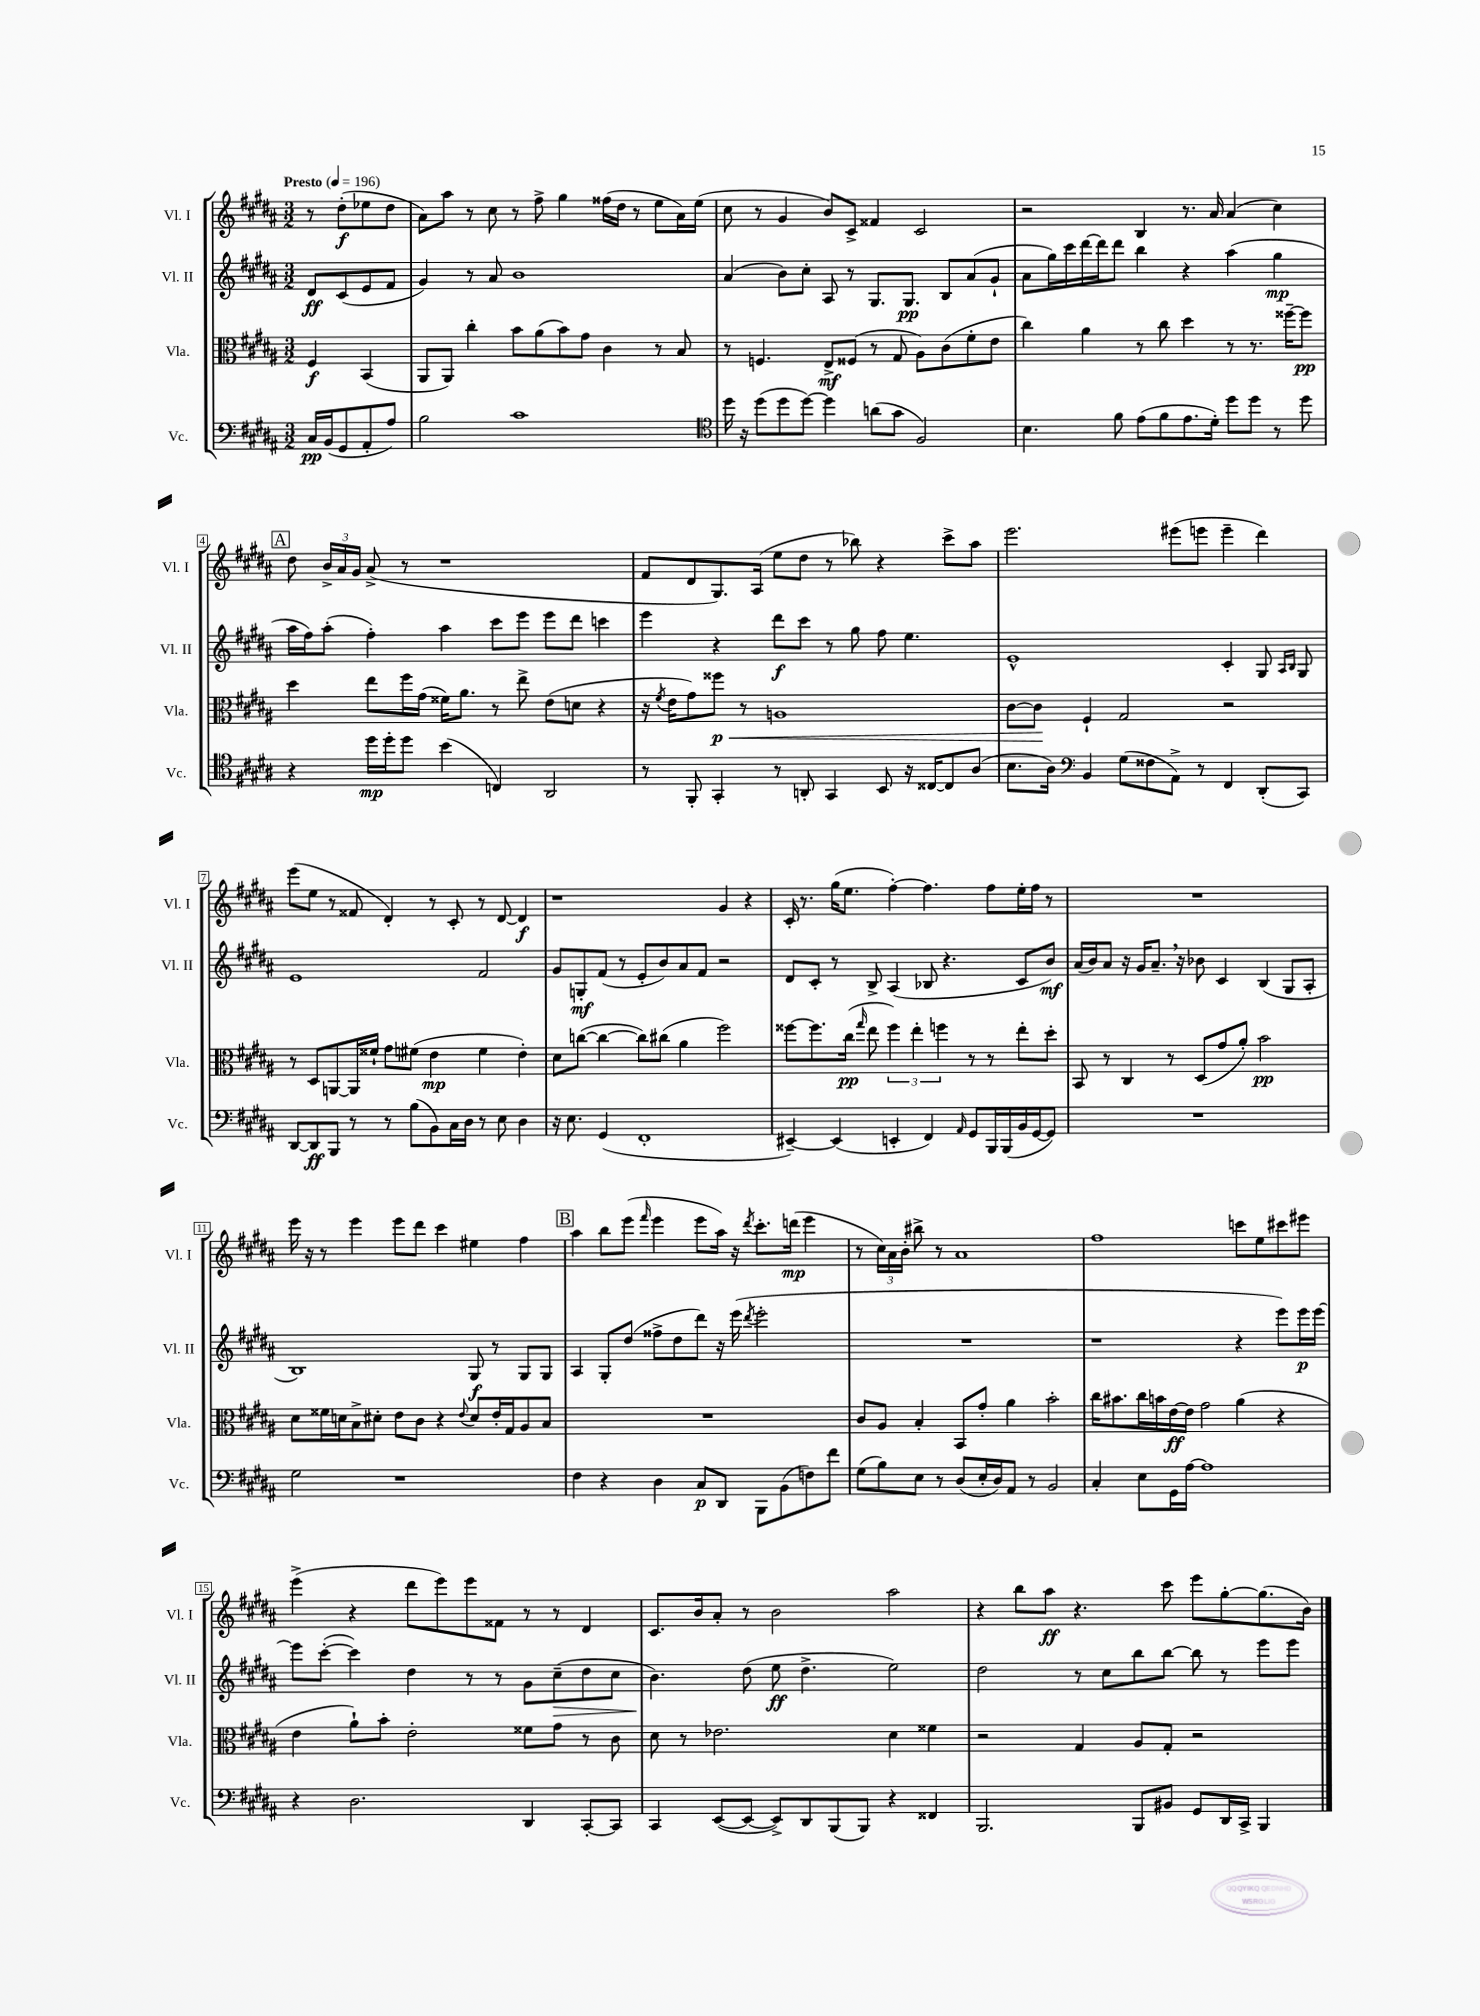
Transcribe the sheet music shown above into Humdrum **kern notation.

**kern	**kern	**kern	**kern
*staff4	*staff3	*staff2	*staff1
*clefF4	*clefC3	*clefG2	*clefG2
*k[f#c#g#d#a#]	*k[f#c#g#d#a#]	*k[f#c#g#d#a#]	*k[f#c#g#d#a#]
*M3/2	*M3/2	*M3/2	*M3/2
*MM196	*MM196	*MM196	*MM196
16C#	4F#	8d#	8r
(16BB	.	.	.
8GG#	.	(8c#	(8dd#'
8AA#'	(4BB	8e	8ee-
8A#)	.	8f#	8dd#
=	=	=	=
2B	8AA#	4g#)	8a#)
.	8AA#)	.	8aa#
.	4cc#'	8r	8r
.	.	8a#	8cc#
1c#	8b	1b	8r
.	(8a#	.	8ff#^
.	8b)	.	4gg#
.	8g#	.	.
.	4c#	.	(16ff##
.	.	.	16dd#
.	.	.	8r
.	8r	.	8ee
.	8B	.	16a#)
.	.	.	(16ee
=	=	=	=
*clefC4	*	*	*
16dd#	8r	(4a#	8cc#
16r	.	.	.
(8dd#	4.F	.	8r
8dd#	.	8b)	4g#
[8dd#)	.	8cc#'	.
4dd#]	8E^	8A#	8b)
.	(8F##	8r	8c#^
(8a	8r	8.G#	4f##
8g#	8G#	.	.
.	.	8.G#	.
2F#)	8A#)	.	2c#
.	(8c#	8B	.
.	8f#'	(8a#	.
.	8e	8g#`	.
=	=	=	=
4.B	4cc#)	8a#	2r
.	.	16gg#)	.
.	.	16ccc#	.
.	4a#	[16ddd#	.
.	.	16ddd#]	.
8f#	.	8ddd#	.
(8e	8r	4bb	4B
8f#	8cc#	.	.
8.e	4dd#	4r	8.r
16d#')	.	.	16a#
8dd#	8r	(4aa#	(4a#
8dd#	8.r	.	.
8r	.	4gg#	4cc#)
.	[16ff##~	.	.
8dd#	8ff##]	.	.
=	=	=	=
4r	4dd#	16aa#	8dd#
.	.	16ff#)	.
.	.	(8aa#'	24b^
.	.	.	24a#
.	.	.	24g#
16dd#	8ee	4ff#')	(8a#^
16dd#'	.	.	.
8dd#	16ff#	.	8r
.	(16g#	.	.
(4b	16f##)	4aa#	1r
.	8.a#	.	.
4C)	8r	8ccc#	.
.	8ee^	8eee	.
2AA#	(8e	8eee	.
.	8d	8ddd#	.
.	4r	4ccc	.
=	=	=	=
8r	16r	4eee	8f#
.	8qf#	.	.
.	16e	.	.
8FF#'	8g#)	.	8d#
4GG#'	8ff##	4r	8.G#)
.	8r	.	.
.	.	.	(16A#
8r	1A	8ddd#	8ee
8AA'	.	8ccc#	8dd#
4GG#	.	8r	8r
.	.	8gg#	8bb-)
8BB	.	8ff#	4r
16r	.	4.ee	.
[16C##	.	.	.
8C##]	.	.	8ccc#^
(8A#	.	.	8aa#
=	=	=	=
8.B	[8c#	1e^^	2.eee
.	8c#]	.	.
16A#)	.	.	.
*clefF4	*	*	*
4BB	4F#`	.	.
(8G#	2G#	.	.
8F##	.	.	.
8AA#^)	.	.	(8eee#
8r	.	.	8eee
4FF#	2r	4c#'	4eee~
(8DD#'	.	8G#	4ddd#)
.	.	16qqA#	.
.	.	16qqB	.
8CC#)	.	8G#	.
=	=	=	=
[8DD#	8r	1e	(8eee
8DD#]	8D#	.	8ee
8BBB	[8AA	.	8r
8r	16AA]	.	8f##
.	16f##`	.	.
8r	8g#	.	4d#')
(8B	(8f#	.	.
8BB)	4e	.	8r
16C#	.	.	8c#'
16D#	.	.	.
8r	4f#	2f#	8r
8E	.	.	[8d#
4D#	4e')	.	4d#]
=	=	=	=
16r	8d#	8g#	1r
8.E	.	.	.
.	([8cc	8G'	.
(4GG#	4cc_	(8f#	.
.	.	8r	.
1FF#'	8cc])	8e'	.
.	(8cc#	8b)	.
.	4a#	8a#	.
.	.	8f#	.
.	2ff#)	2r	4g#
.	.	.	4r
=	=	=	=
[4EE#~)	[8ff##	8d#	16c#'
.	.	.	8.r
.	8.ff##]	8c#'	.
(4EE#]	.	8r	(16gg#
.	(16cc#	.	8.ee
.	16qqgg#	.	.
.	8ee	8B^	.
4EE'	6ff##)	(4A#	[4ff#')
.	6ee'	.	.
4FF#)	.	8B-	4.ff#]
.	6ff	.	.
.	.	4.r	.
16qqAA#	.	.	.
8GG#	8r	.	.
16BBB	8r	.	8ff#
(16BBB	.	.	.
16BB	8ee'	8c#	16ee'
[16GG#	.	.	16ff#
8GG#])	8dd#'	8b)	8r
=	=	=	=
1.r	8BB	(16a#	1.r
.	.	16b)	.
.	8r	8a#	.
.	4C#	16r	.
.	.	16g#	.
.	.	8.a#~	.
.	8r	.	.
.	.	16r	.
.	(8D#	8b-	.
.	8g#	4c#	.
.	8a#')	.	.
.	2b	(4B	.
.	.	8G#	.
.	.	8A#'	.
=	=	=	=
2G#	8d#	1B)	16eee
.	.	.	16r
.	16f##	.	8r
.	16d	.	.
.	8B^	.	4eee
.	8d#'	.	.
1r	8e	.	8eee
.	8c#	.	8ddd#
.	4r	.	4ccc#
.	8qqe	.	.
.	8d#	8G#	4ee#
.	16e'	8r	.
.	16G#	.	.
.	8A#	8G#	4ff#
.	8B	8G#	.
=	=	=	=
4F#	1.r	4A#	4aa#
4r	.	8G#'	8bb
.	.	(8dd#	(8eee
.	.	.	16qqfff#
4D#	.	8ff##^	4eee
.	.	8dd#	.
8C#	.	8ddd#)	8eee
8DD#	.	16r	16aa#)
.	.	(16eee	16r
.	.	8qddd#	8qddd#
8BBB	.	2eee'	8.ccc#'
(8BB	.	.	.
.	.	.	(16ddd
8F)	.	.	4eee
8f#	.	.	.
=	=	=	=
(8G#	8c#	1.r	8r
8B)	8A#	.	24cc#)
.	.	.	24a#
.	.	.	24b'
8E	4B'	.	8bb#^
8r	.	.	8r
(8D#	8BB	.	1a#
16E'	8g#'	.	.
16D#)	.	.	.
8AA#	4a#	.	.
8r	.	.	.
2BB	2b'	.	.
=	=	=	=
4C#'	16cc#	1r	1ff#
.	8.b#	.	.
8E	16cc#	.	.
.	16b	.	.
16GG#	[16e	.	.
[16A#	16e]	.	.
1A#]	2g#	.	.
.	(4a#	4r	8ccc
.	.	.	8ee
.	4r	8eee)	8ccc#
.	.	16eee	8eee#
.	.	[16eee	.
=	=	=	=
4r	4e	8eee]	(4eee^
.	.	([8ccc#'	.
2.D#	8a#`)	4ccc#])	4r
.	8b'	.	.
.	2e'	4dd#	8ddd#
.	.	.	8eee)
.	.	8r	8eee
.	.	8r	8f##
4DD#	8f##	8g#	8r
.	8g#	(8cc#~	8r
[8CC#'	8r	8dd#	4d#
8CC#]	8c#	8cc#	.
=	=	=	=
4CC#	8d#	4.b)	8.c#
.	8r	.	.
.	.	.	16b
([8EE	2.e-	.	8a#'
8EE_	.	(8dd#	8r
8EE^])	.	8ee	2b
8DD#	.	4.dd#^	.
(8BBB	.	.	.
8BBB)	.	.	.
4r	4d#	2ee)	2aa#
4FF##	4f##	.	.
=	=	=	=
2.BBB	2r	2dd#	4r
.	.	.	8bb
.	.	.	8aa#
.	4G#	8r	4.r
.	.	8cc#	.
8BBB	8A#	8bb	.
8BB#	8G#'	[8bb	8ccc#
8GG#	2r	8bb]	8eee
16DD#	.	8r	[8gg#'
16CC#^	.	.	.
4BBB	.	8eee	(8.gg#]
.	.	8eee	.
.	.	.	16b)
==	==	==	==
*-	*-	*-	*-
